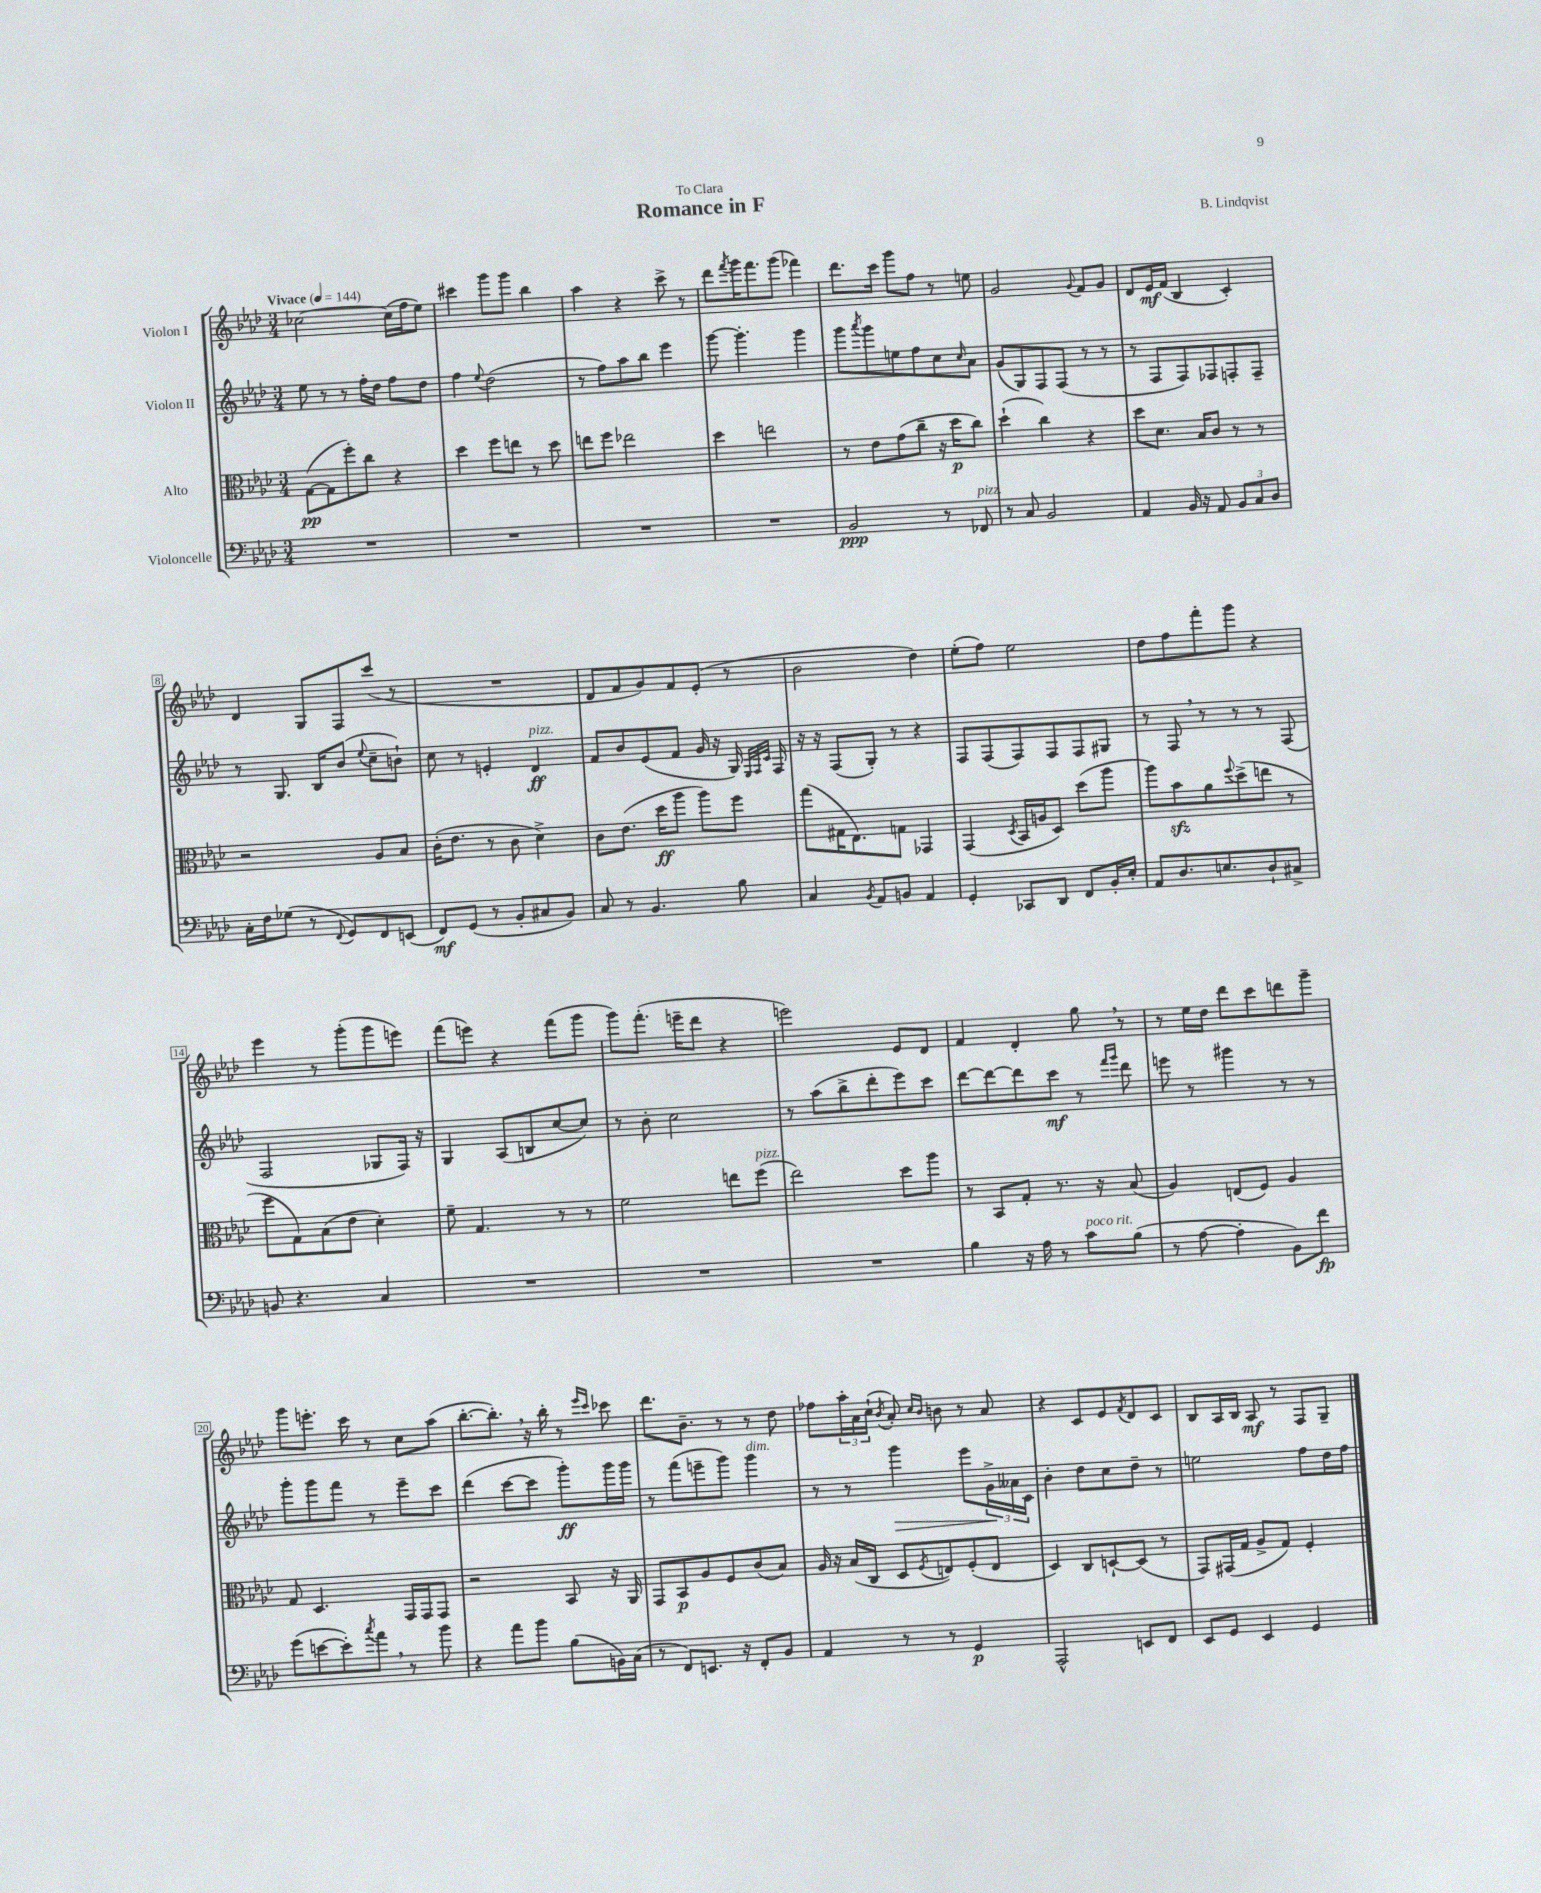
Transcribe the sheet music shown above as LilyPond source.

\header { title = "Romance in F" composer = "B. Lindqvist" dedication = "To Clara" }
<<
\new StaffGroup <<
\new Staff = "s0" \with { instrumentName = "Violon I" } {
    \clef treble \key aes \major \numericTimeSignature \time 3/4 \tempo "Vivace" 4 = 144
    ces''2~ ces''16( f''16 ees''8) |
    cis'''4 g'''8 g'''8 bes''4 |
    aes''4 r4 c'''8-> r8 |
    des'''8 \acciaccatura { f'''8 } g'''16 f'''8. g'''8( fes'''4) |
    des'''8. c'''16 g'''8 f''8 r8 e''8 |
    g'2 \appoggiatura { g'8 } f'8 g'8 |
    des'8 ees'16\mf f'16( bes4 c'4-.) |
    des'4 g8 f8 c'''8( r8 |
    R2. |
    des'8 f'8 g'8) f'8 ees'8-.( r8 |
    bes'2 des''4) |
    ees''8-.( f''8) ees''2 |
    des''8 f''8 f'''8-. g'''8 r4 |
    ees'''4 r8 g'''8-.( g'''8 e'''8) |
    f'''8( e'''8) r4 f'''8( g'''8 |
    g'''8) f'''8.-.( e'''16-- des'''8 r4 |
    e'''2) ees'8 des'8 |
    f'4 des'4-. g''8 \breathe r8 |
    r8 ees''16 des''16 des'''8 c'''8 d'''8 g'''8-- |
    g'''8 e'''8.-. c'''16 r8 c''8 aes''8( |
    bes''8.~-. bes''8.-.) \breathe r16 bes''16-. r8 \grace { ees'''16 c'''16 } ces'''8 |
    des'''8. bes'8.-- r8 r8 des''8 |
    fes''8 \tuplet 3/2 { aes''16-. aes'16 c''16-!( } \acciaccatura { bes'8 } aes'8-.) \grace { c''16 bes'16 } b'8 r8 aes'8 |
    r4 c'8 ees'8 \acciaccatura { f'8 } des'8 c'8 |
    bes8 aes16 bes16 aes8\mf r8 f8 g8-- \bar "|." |
}
\new Staff = "s1" \with { instrumentName = "Violon II" } {
    \clef treble \key aes \major \numericTimeSignature \time 3/4
    ees''8 r8 r8 f''16-. des''16 f''8 des''8 |
    f''4 \appoggiatura { ees''8 } des''2( |
    r8 f''8) aes''8 bes''8 ees'''4 |
    g'''8~ g'''4.-. g'''4 |
    g'''8 \acciaccatura { aes'''8 } g'''8 e''8 f''8 c''8 \grace { c''16 } aes'8 |
    g'8( g8) f8 f8( r8 r8 |
    r8 f8 f8) fes8 f8-. f8-- |
    r8 g8. bes16 bes'8( \appoggiatura { ees''8 } c''8-- b'8-!) |
    c''8 r8 e'4-. des'4\ff^\markup { \italic "pizz." } |
    f'8 bes'8 ees'8( f'8 g'16 r16 g16) \grace { ees32 f32 c'32 } f16 |
    r16 r16 f8( g8-.) r8 r4 |
    f8 f8( f8) f8 f8 gis8 |
    r8 f8 \breathe r8 r8 r8 f8( |
    f2 ges8 f16) r16 |
    g4 aes8( b8 c''8~ c''8) |
    r8 bes'8-. c''2 |
    r8 aes''8( bes''8-> des'''8-. ees'''8) c'''8 |
    des'''8~ des'''8~ des'''8 c'''8\mf r8 \grace { f'''16 g'''16 } des'''8 |
    e'''8 r8 gis'''4 r8 r8 |
    g'''8-. g'''8 f'''8 r8 ees'''8-- c'''8 |
    des'''4( c'''8~ c'''8 g'''8-.\ff) g'''16 g'''16 |
    r8 f'''8( e'''8-- g'''8) g'''4^\markup { \italic "dim." } |
    r8 r8 g'''4\> ees'''8 \tuplet 3/2 { g'16->\! aeses'16 c'16 } |
    bes'4-. des''8 c''8 des''8-- r8 |
    e''2 f''8 des''16 f''16 \bar "|." |
}
\new Staff = "s2" \with { instrumentName = "Alto" } {
    \clef alto \key aes \major \numericTimeSignature \time 3/4
    g8~\pp( g8 f''8-.) c''8 r4 |
    des''4 f''8 e''8 r8 des''8 |
    e''8 f''8 ees''2 |
    des''4 e''2 |
    r8 ees'8 g'8( c''8-- r16 des''16\p c''8) |
    des''4-!( c''4) r4 |
    des''8 des'8. bes16 c'8 r8 r8 |
    r2 aes8 bes8 |
    c'16-.( ees'8. r8 c'8 des'4->) |
    c'8 ees'8.( des''16\ff aes''8 aes''8) f''8 |
    g''8( gis16 ees8.) g8 ges,4 |
    g,4( \acciaccatura { des8 } bes,16 a16 des8) des''8( aes''8 |
    aes''8) bes'8\sfz aes'8 \appoggiatura { f''8 } des''8->( e''8 r8 |
    f''8 g8) bes8( ees'8 des'4-.) |
    f'8-- g4. r8 r8 |
    f'2 e''8 f''8^\markup { \italic "pizz." }( |
    ees''2) des''8 aes''8 |
    r8 bes,8 g8-. r8. r16 bes8( |
    aes4) e8( f8) aes4 |
    g8 des4. g,16 g,16 g,8 |
    r2 bes,8 r16 aes,16 |
    g,8 bes,8\p aes8 f8 c'8( bes8) |
    aes16 r16 bes16( c16 des8 \acciaccatura { f8 } e8) f8-.( e8 |
    des4) c8 d8~-! d8( r8 |
    g,8) gis,16( g16 aes8-> g8) f4-. \bar "|." |
}
\new Staff = "s3" \with { instrumentName = "Violoncelle" } {
    \clef bass \key aes \major \numericTimeSignature \time 3/4
    R2. |
    R2. |
    R2. |
    R2. |
    bes,2\ppp r8 fes,8^\markup { \italic "pizz." } |
    r8 c8 bes,2 |
    aes,4 bes,16 r16 aes,8 \tuplet 3/2 { bes,8 c8 des8 } |
    c16-. f16 ges8( r8 \appoggiatura { f,8 } g,8) f,8 e,8( |
    f,8\mf) g,8( r8 bes,8-. cis8 bes,8) |
    c8 r8 bes,4. bes8 |
    c4 \acciaccatura { bes,8 } aes,8 b,8 aes,4 |
    g,4-. ces,8 des,8 f,8 bes,16-. ees16-. |
    aes,8 des8. e8. des8-! cis8-> |
    b,8 r4. c4 |
    R2. |
    R2. |
    R2. |
    bes4 r16 aes16 r8 c'8^\markup { \italic "poco rit." } bes8( |
    r8 aes8~ aes4-. bes,8) f'8\fp |
    g'8( e'8~ e'8-.) \acciaccatura { c''8 } aes'8 \breathe r8 bes'8 |
    r4 aes'8 bes'8 bes8( b,16) c16( |
    r8 f,8) e,8. r16 f,8-. bes,8 |
    aes,4 r8 r8 g,4\p |
    aes,,2-^ e,8 f,8 |
    ees,8 g,8 ees,4 g,4 \bar "|." |
}
>>
>>
\layout { \context { \Score \override BarNumber.stencil = #(make-stencil-boxer 0.1 0.3 ly:text-interface::print) } }
